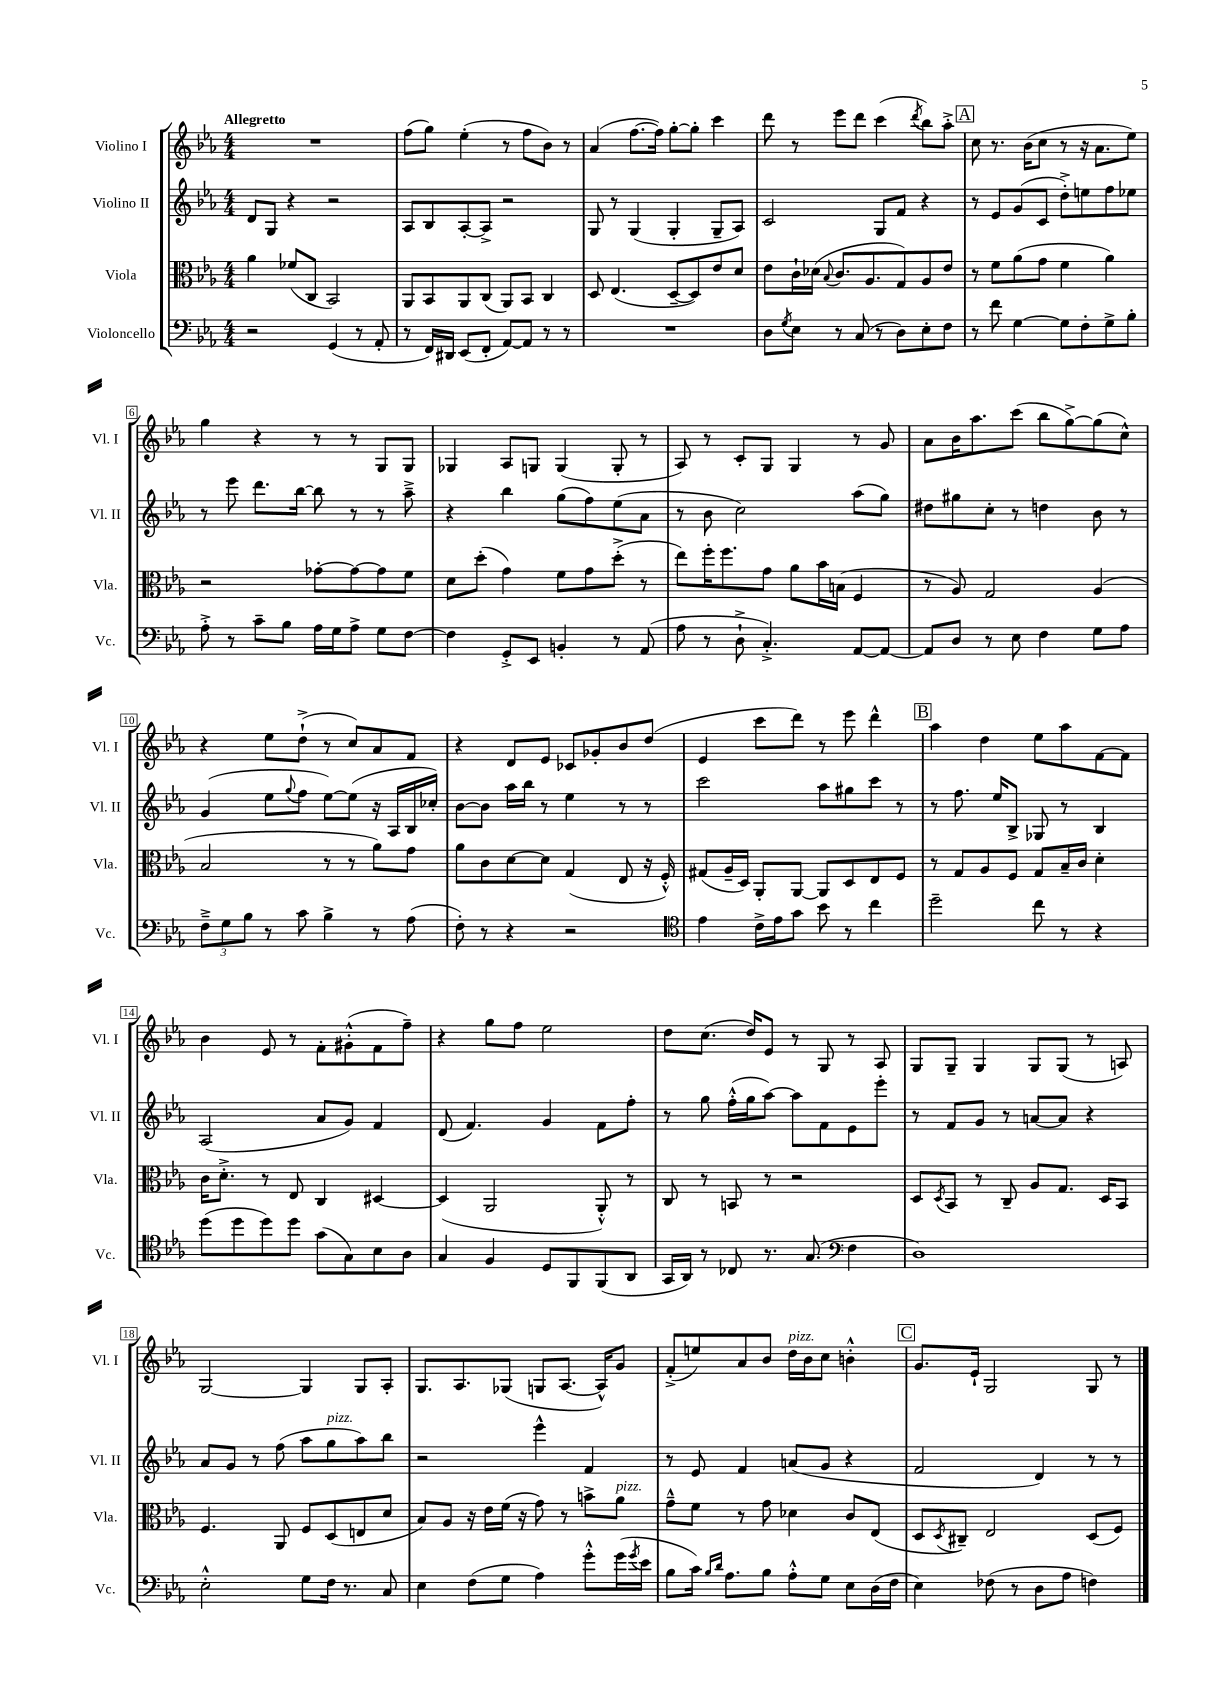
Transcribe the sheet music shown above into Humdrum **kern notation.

**kern	**kern	**kern	**kern
*staff4	*staff3	*staff2	*staff1
*clefF4	*clefC3	*clefG2	*clefG2
*k[b-e-a-]	*k[b-e-a-]	*k[b-e-a-]	*k[b-e-a-]
*M4/4	*M4/4	*M4/4	*M4/4
2r	4a-	8d	1r
.	.	8G	.
.	(8f-	4r	.
.	8C	.	.
(4GG	2BB-)	2r	.
8r	.	.	.
8AA-'	.	.	.
=	=	=	=
8r	8AA-	8A-	(8ff
16FF)	8BB-	8B-	8gg)
16DD#	.	.	.
(8EE-	8AA-	[8A-'	(4ee-'
8FF'	(8C	8A-^]	.
[8AA-)	8AA-)	2r	8r
8AA-]	8BB-	.	8ff
8r	4C	.	8b-)
8r	.	.	8r
=	=	=	=
1r	8D	8G	(4a-
.	(4.E-	8r	.
.	.	(4G	[8.ff
.	.	.	16ff])
.	[8D~	4G'	[8gg'
.	8D])	.	8gg']
.	8e-	8G~	4ccc
.	8d	8A-)	.
=	=	=	=
8D	8e-	2c	8ddd
8qG	.	.	.
8E-	16c`	.	8r
.	(16d-	.	.
.	8qqB-	.	.
8r	8.c	.	8eee-
(8C	.	.	8ddd
.	8.A-	.	.
8r	.	8G	(4ccc
8D)	8G)	8f	.
.	.	.	8qddd
8E-'	8A-	4r	8bb-)
8F	8e-	.	8aa-'^
=	=	=	=
8r	8r	8r	8cc
8f	8f	8e-	8.r
[4G	(8a-	(8g	.
.	.	.	(16b-
.	8g	8c	8cc
8G]	4f	8dd'^)	8r
8F'	.	8ee	16r
.	.	.	8.a-
8G^	4a-)	8ff	.
8B-'	.	8ee-	8ee-)
=	=	=	=
8A-'^	2r	8r	4gg
8r	.	8eee-	.
8c~	.	8.ddd	4r
8B-	.	.	.
.	.	[16bb-	.
16A-	[8g-'	8bb-]	8r
16G	.	.	.
8A-^	8g-_	8r	8r
8G	8g-]	8r	8G
[8F	8f	8aa-~^	8G
=	=	=	=
4F]	8d	4r	4G-
.	(8dd'	.	.
8GG'^	4g)	4bb-	8A-
8EE-	.	.	8G
4BB'	8f	(8gg	(4G
.	8g	8ff)	.
8r	(8dd'^	(8ee-	8G'
(8AA-	8r	8a-	8r
=	=	=	=
8A-	8ee-)	8r	8A-)
8r	16ff'	8b-	8r
.	8.ff	.	.
8D`^	.	2cc)	8c'
4.C'^)	8g	.	8G
.	8a-	.	4G
.	16b-	.	.
.	(16B	.	.
[8AA-	4F	(8aa-	8r
8AA-_	.	8gg)	8g
=	=	=	=
8AA-]	8r	8dd#	8a-
8D	8A-)	8gg#	16b-
.	.	.	8.aa-
8r	2G	8cc'	.
8E-	.	8r	(8ccc
4F	.	4dd	8bb-
.	.	.	[8gg^)
8G	(4A-	8b-	(8gg]
8A-	.	8r	8cc^^)
=	=	=	=
12F~^	2B-	(4g	4r
12G	.	.	.
12B-	.	.	.
8r	.	8ee-	8ee-
.	.	8qqgg	.
8c	.	8ff	(8dd`^
4B-^	8r	[8ee-)	8r
.	8r	(8ee-]	8cc)
8r	8a-)	16r	8a-
.	.	16A-	.
(8A-	8g	16B-	8f
.	.	16cc-')	.
=	=	=	=
8F')	8a-	[8b-	4r
8r	8c	8b-]	.
4r	[8d	16aa-	8d
.	.	16bb-	.
.	8d]	8r	8e-
2r	(4G	4ee-	8c-
.	.	.	8g-'
.	8E-	8r	8b-
.	16r	8r	(8dd
.	16F'^^)	.	.
=	=	=	=
*clefC4	*	*	*
4e-	(8G#	2ccc	4e-
.	16A-~	.	.
.	16D)	.	.
16c^	8AA-'	.	8ccc
16e-	.	.	.
8g	[8AA-	.	8ddd)
8b-	8AA-]	8aa-	8r
8r	8D	8gg#	8eee-
4cc	8E-	8ccc	4ddd^^
.	8F	8r	.
=	=	=	=
2dd~	8r	8r	4aa-
.	8G	8.ff	.
.	8A-	.	4dd
.	.	16ee-	.
.	8F	8B-^	.
8cc	8G	8G-	8ee-
8r	16B-~	8r	8aa-
.	16c	.	.
4r	4d'	4B-	[8f
.	.	.	8f]
=	=	=	=
(8dd	16c	(2A-	4b-
.	8.d'^	.	.
8dd	.	.	.
8dd)	8r	.	8e-
8dd	8E-	.	8r
(8g	4C	8a-	8f'
8G)	.	8g)	(8g#'^^
8B-	[4D#	4f	8f
8A-	.	.	8ff~)
=	=	=	=
4G	(4D#]	(8d	4r
.	.	4.f)	.
4F	2AA-	.	8gg
.	.	.	8ff
8D	.	4g	2ee-
8FF	.	.	.
(8FF	8AA-'^^)	8f	.
8AA-	8r	8ff'	.
=	=	=	=
16GG	8C	8r	8dd
16AA-)	.	.	.
8r	8r	8gg	(8.cc
8C-	8BB	(16ff'^^	.
.	.	16gg	16dd)
8.r	8r	[8aa-)	8e-
.	2r	8aa-]	8r
(8.G	.	.	.
.	.	8f	8G
*clefF4	*	*	*
4F	.	8e-	8r
.	.	8eee-'	8A-
=	=	=	=
1D)	8D	8r	8G
.	8qD	.	.
.	8BB-	8f	8G~
.	8r	8g	4G
.	8C~	8r	.
.	8A-	[8a	8G
.	8.G	8a]	(8G
.	.	4r	8r
.	16D	.	.
.	8BB-	.	8A)
=	=	=	=
2E-'^^	4.F	8a-	[2G
.	.	8g	.
.	.	8r	.
.	8AA-	(8ff	.
8G	8F	8aa-	4G]
16F	(8D	8gg	.
8.r	.	.	.
.	8E	8aa-)	8G
8C	8d	8bb-	8A-'
=	=	=	=
4E-	8B-)	2r	8.G
.	8A-	.	.
.	.	.	8.A-
(8F	16r	.	.
.	16e-	.	.
8G	(16f	.	(8G-
.	16r	.	.
4A-)	8g)	4eee-^^	8G
.	8r	.	[8.A-
8g'^^	8b^	4f	.
.	.	.	16A-^^])
(16g	8a-	.	8g
8qg	.	.	.
16e-	.	.	.
=	=	=	=
8B-	8g~^^	8r	(8f'^
16c)	8f	8e-	8ee)
16qqB-	.	.	.
16qqd	.	.	.
8.A-	.	.	.
.	8r	4f	8a-
8B-	8g	.	8b-
8A-'^^	4d-	(8a	16dd
.	.	.	16b-
8G	.	8g	8cc
8E-	8c	4r	4b'^^
(16D	(8E-	.	.
16F	.	.	.
=	=	=	=
4E-)	8D	2f	8.g
.	8qD	.	.
.	8C#~)	.	.
.	.	.	16e-`
(8F-	2E-	.	2G
8r	.	.	.
8D	.	4d)	.
8A-	.	.	.
4F)	(8D	8r	8G
.	8F)	8r	8r
==	==	==	==
*-	*-	*-	*-
